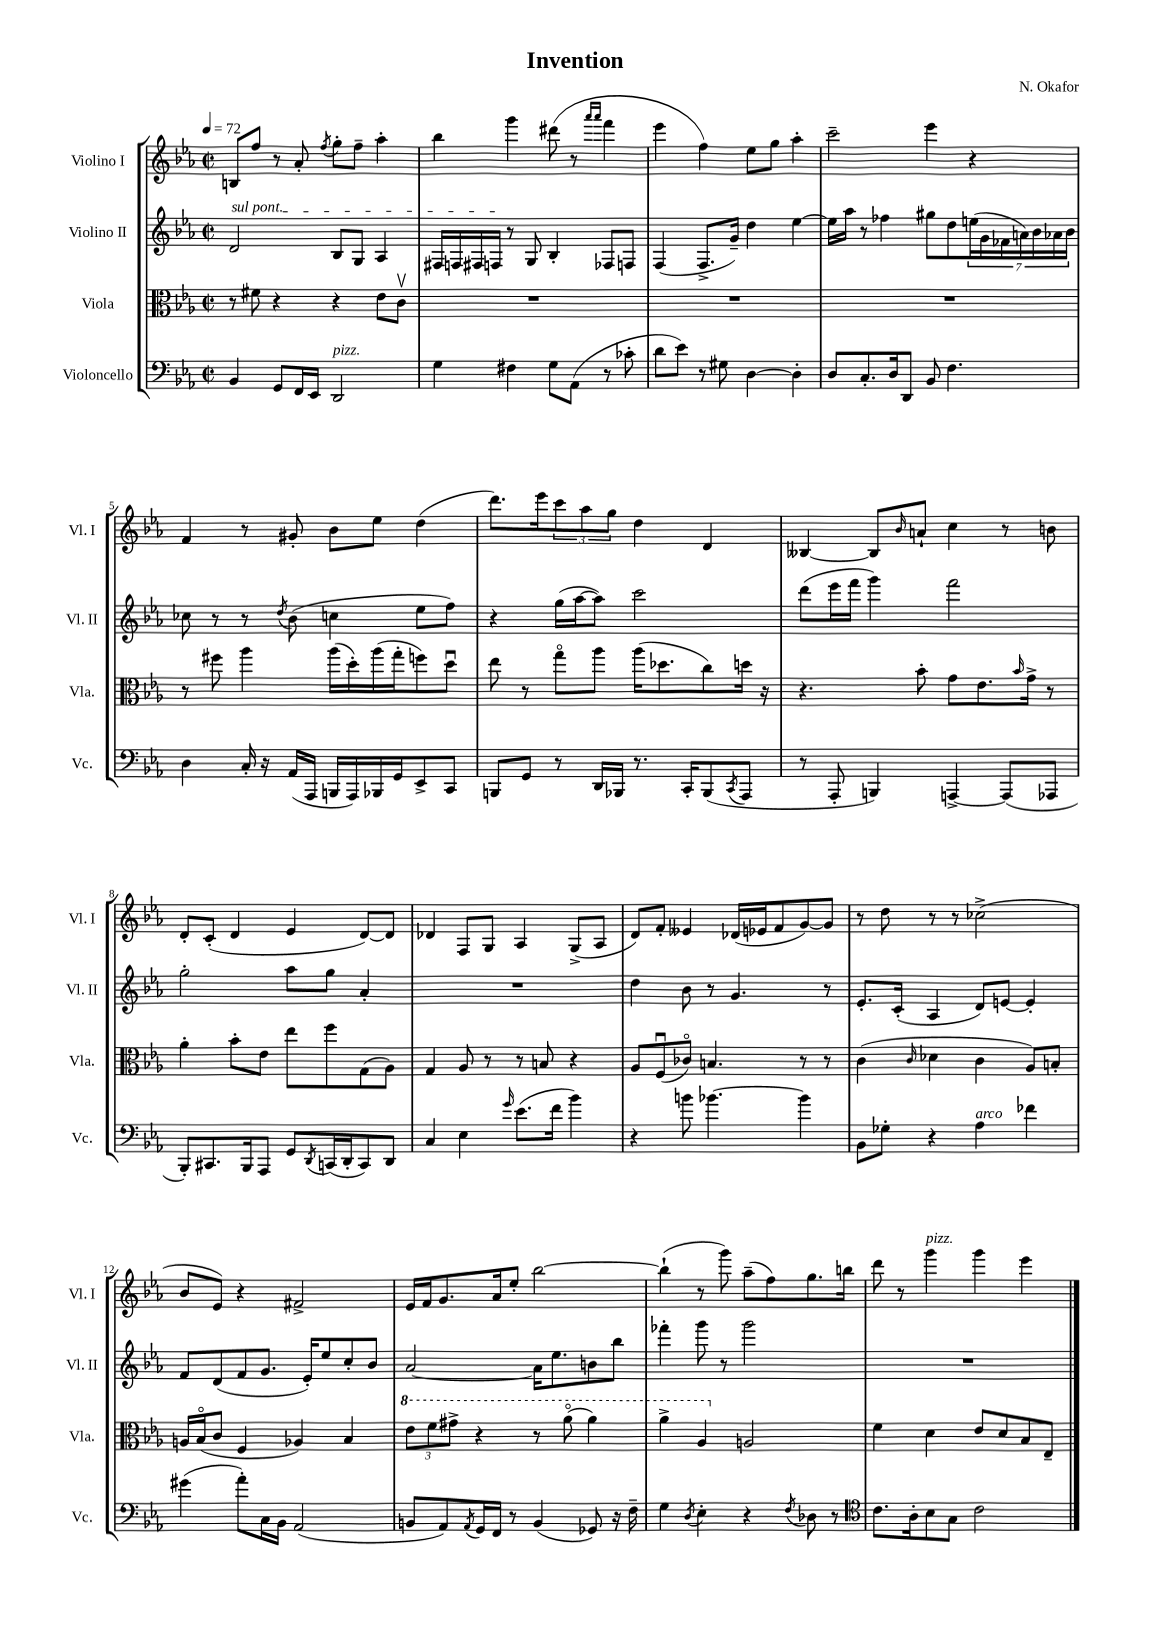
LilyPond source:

\header { title = "Invention" composer = "N. Okafor" }
<<
\new StaffGroup <<
\new Staff = "s0" \with { instrumentName = "Violino I" shortInstrumentName = "Vl. I" } {
    \clef treble \key ees \major \defaultTimeSignature \time 2/2 \tempo 4 = 72
    b8 f''8 r8 aes'8-. \acciaccatura { f''8 } g''8-. f''8-- aes''4-. |
    bes''4 g'''4 dis'''8( r8 \grace { aes'''16 aes'''16 } f'''4 |
    ees'''4 f''4) ees''8 g''8 aes''4-. |
    c'''2-- ees'''4 r4 |
    f'4 r8 gis'8-. bes'8 ees''8 d''4( |
    d'''8.) ees'''16 \tuplet 3/2 { c'''8 aes''8 g''8 } d''4 d'4 |
    beses4~ beses8 \grace { bes'16 } a'8-! c''4 r8 b'8 |
    d'8-. c'8-.( d'4 ees'4 d'8~) d'8 |
    des'4 f8 g8 aes4 g8->( aes8 |
    d'8) f'8-. eeses'4 des'16( ees'16 f'8 g'8~) g'8 |
    r8 d''8 r8 r8 ces''2->( |
    bes'8 ees'8) r4 fis'2-> |
    ees'16 f'16 g'8. aes'16 ees''8-. bes''2~ |
    bes''4-!( r8 g'''8) aes''8--( f''8) g''8. b''16 |
    d'''8 r8 g'''4^\markup { \italic "pizz." } g'''4 ees'''4 \bar "|." |
}
\new Staff = "s1" \with { instrumentName = "Violino II" shortInstrumentName = "Vl. II" } {
    \clef treble \key ees \major \defaultTimeSignature \time 2/2
    \once \override TextSpanner.bound-details.left.text = \markup { \italic "sul pont." } d'2\startTextSpan bes8 g8 aes4 |
    fis16 f16 fis16 f16\stopTextSpan r8 g8 bes4-. fes8 f8 |
    f4( f8.-> g'16--) d''4 ees''4~ |
    ees''16 aes''16 r8 fes''4 gis''8 d''8 \tuplet 7/4 { e''16( g'16 fes'16 a'16) bes'16 aes'16 bes'16 } |
    ces''8 r8 r8 \acciaccatura { d''8 } bes'8( c''4 ees''8 f''8) |
    r4 g''16( aes''16~ aes''8) c'''2 |
    d'''8( ees'''16 f'''16 g'''4) f'''2 |
    g''2-. aes''8 g''8 aes'4-. |
    R1 |
    d''4 bes'8 r8 g'4. r8 |
    ees'8.-. c'16-.( aes4 d'8) e'8~ e'4-. |
    f'8 d'8( f'8 g'8. ees'16-.) ees''8 c''8-. bes'8 |
    aes'2~ aes'16 ees''8. b'8 bes''8 |
    fes'''4-. g'''8 r8 g'''2 |
    R1 \bar "|." |
}
\new Staff = "s2" \with { instrumentName = "Viola" shortInstrumentName = "Vla." } {
    \clef alto \key ees \major \defaultTimeSignature \time 2/2
    r8 fis'8 r4 r4 ees'8 c'8\upbow |
    R1 |
    R1 |
    R1 |
    r8 fis''8 aes''4 aes''16( d''16-.) aes''16( g''16-. f''8) d''8\downbow |
    ees''8 r8 g''8\flageolet aes''8 aes''16( des''8. c''8) d''16 r16 |
    r4. bes'8-. g'8 ees'8. \grace { bes'16 } g'16-> r8 |
    aes'4-. bes'8-. ees'8 ees''8 f''8 g8( aes8) |
    g4 aes8 r8 r8 b8 r4 |
    aes8 f8\downbow( ces'8\flageolet) b4. r8 r8 |
    c'4( \grace { c'16 } des'4 c'4 aes8) b8-. |
    a16 bes16\flageolet( c'8 f4 aes4) bes4 |
    \tuplet 3/2 { \ottava #1 ees''8 f''8 gis''8-> } r4 r8 aes''8\flageolet( aes''4) |
    aes''4-> aes'4 \ottava #0 a2 |
    f'4 d'4 ees'8 d'8 bes8 ees8-- \bar "|." |
}
\new Staff = "s3" \with { instrumentName = "Violoncello" shortInstrumentName = "Vc." } {
    \clef bass \key ees \major \defaultTimeSignature \time 2/2
    bes,4 g,8 f,16 ees,16 d,2^\markup { \italic "pizz." } |
    g4 fis4 g8 aes,8( r8 ces'8-. |
    d'8 ees'8) r8 gis8 d4~ d4-. |
    d8 c8.-. d16 d,8 bes,8 f4. |
    d4 c16-. r16 aes,16( aes,,16 b,,16 aes,,16) bes,,16 g,16 ees,8-> c,8 |
    b,,8 g,8 r8 d,16 bes,,16 r8. c,16-. bes,,8( \acciaccatura { c,8 } aes,,8 |
    r8 aes,,8-. b,,4) a,,4~-> a,,8( aes,,8 |
    bes,,8-.) cis,8. bes,,16 aes,,8 g,8 \acciaccatura { d,8 } c,16( d,16-. c,8) d,8 |
    c4 ees4 \grace { g'16 } ees'8.( f'16 bes'4) |
    r4 b'8 bes'4.~ bes'4 |
    bes,8 ges8-. r4 aes4^\markup { \italic "arco" } fes'4 |
    gis'4( aes'8-.) c16 bes,16 aes,2( |
    b,8 aes,8) \acciaccatura { aes,8 } g,16 f,16 r8 b,4( ges,8) r16 f16-- |
    g4 \acciaccatura { d8 } ees4-. r4 \acciaccatura { f8 } des8 r8 |
    \clef tenor c'8. aes16-. bes8 g8 c'2 \bar "|." |
}
>>
>>
